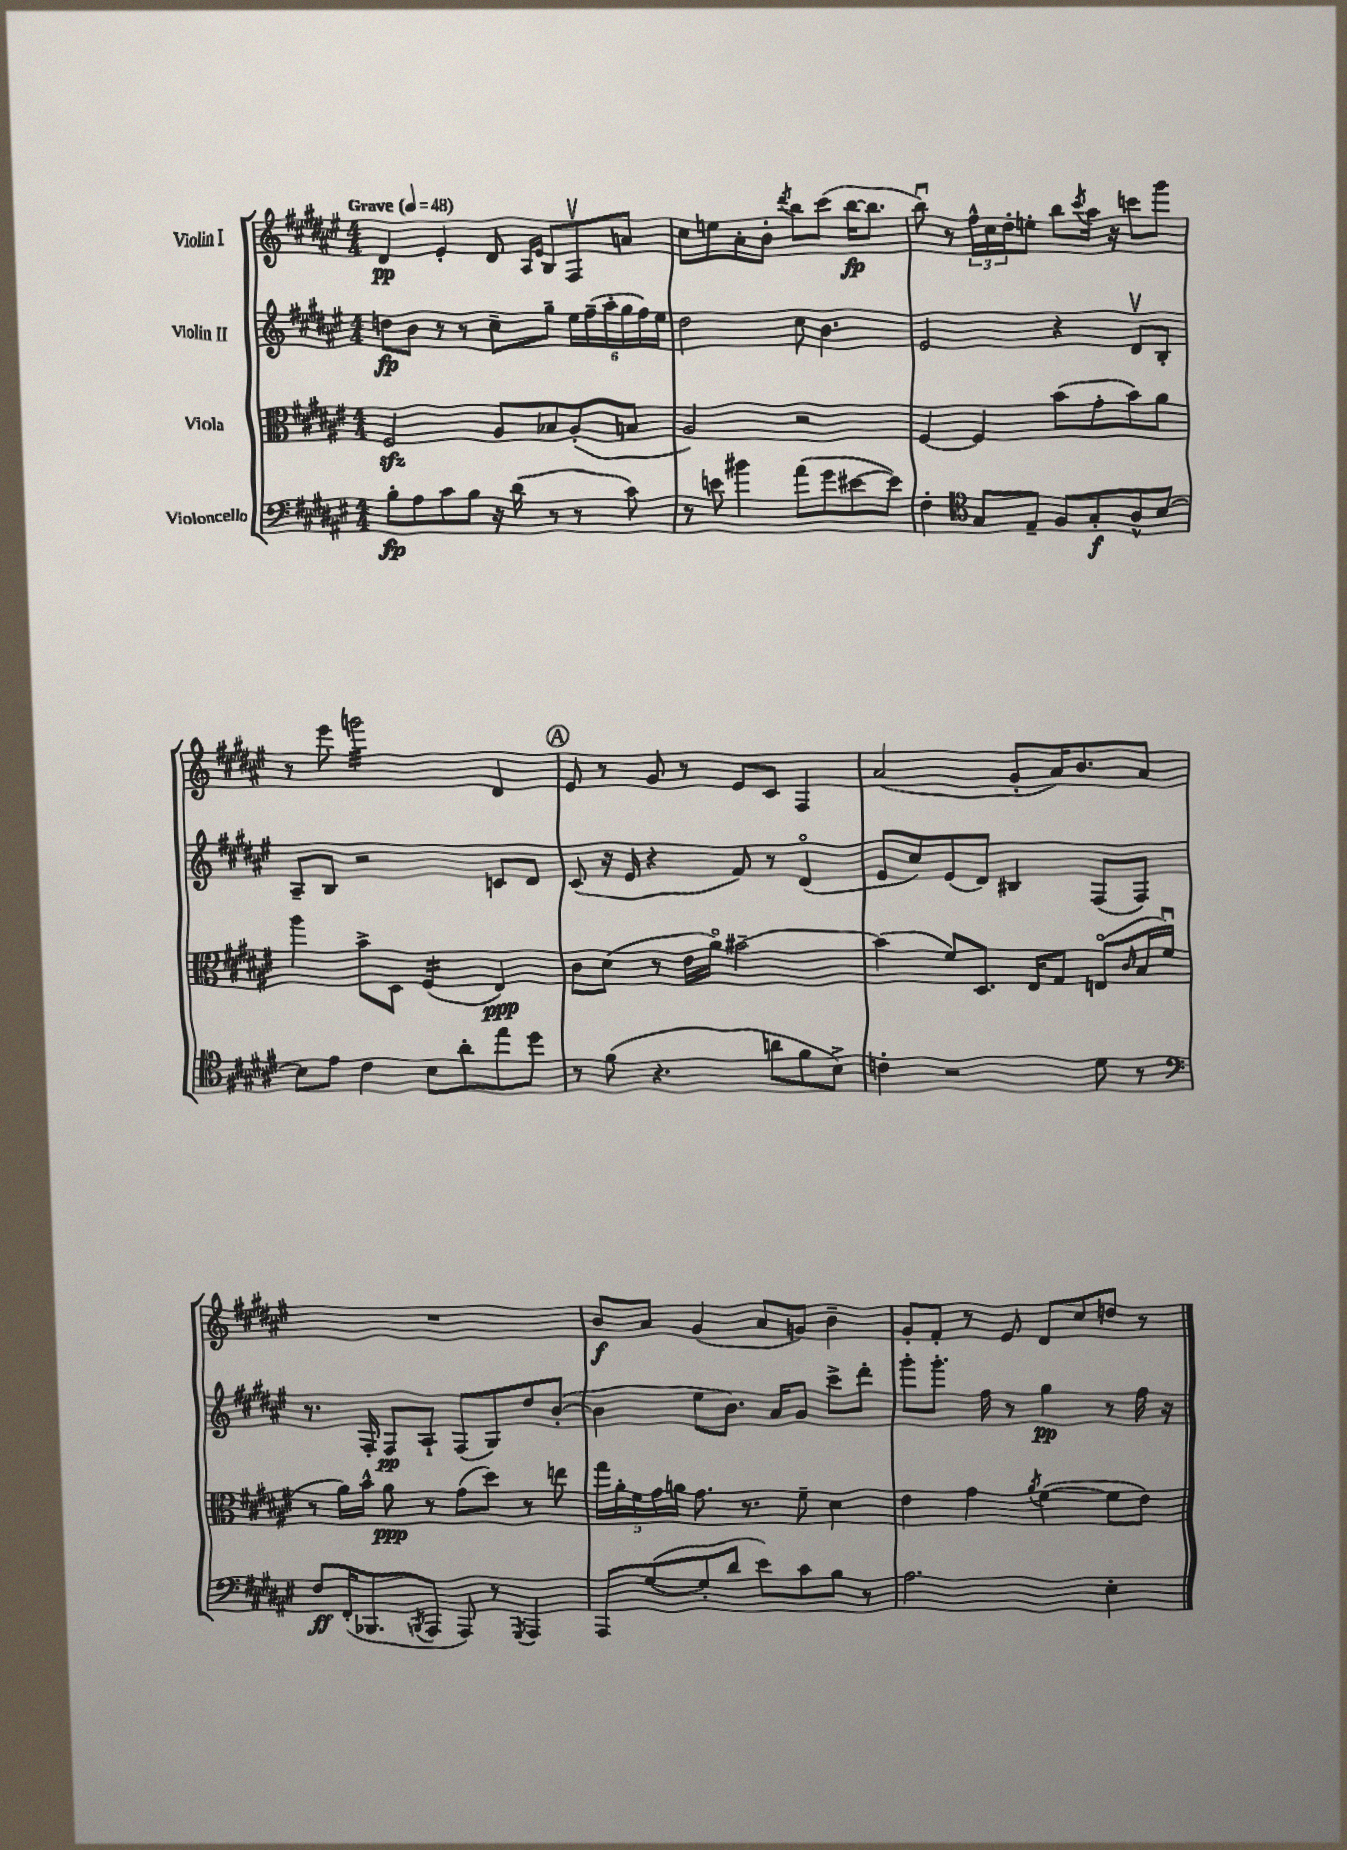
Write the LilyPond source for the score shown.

<<
\new StaffGroup <<
\new Staff = "s0" \with { instrumentName = "Violin I" } {
    \clef treble \key fis \major \numericTimeSignature \time 4/4 \tempo "Grave" 4 = 48
    dis'4\pp eis'4-. dis'8 \grace { ais16 eis'16 } b8 fis8\upbow a'8 |
    cis''8 e''8 ais'8-. b'8-. \acciaccatura { dis'''8 } b''8 cis'''8( b''16~\fp b''8. |
    b''8\downbow) r8 \tuplet 3/2 { fis''16-^ cis''16 dis''16-. } e''8-. b''8 \acciaccatura { cis'''8 } ais''16 r16 c'''8 gis'''8 |
    r8 eis'''8 g'''2:32 dis'4 |
    \mark \markup { \circle "A" } eis'8 r8 gis'8 r8 eis'8 cis'8 fis4 |
    ais'2( gis'8-. ais'16) b'8. ais'8 |
    R1 |
    b'8\f ais'8 gis'4( ais'8 g'8) b'4-- |
    gis'8-. fis'8-. r8 eis'8 dis'8 cis''8 d''8 r8 \bar "|." |
}
\new Staff = "s1" \with { instrumentName = "Violin II" } {
    \clef treble \key fis \major \numericTimeSignature \time 4/4
    d''8\fp b'8 r8 r8 cis''8-- gis''8-- \tuplet 6/4 { eis''16 fis''16--( ais''16-. gis''16 fis''16) eis''16 } |
    dis''2 cis''8 b'4. |
    eis'2 r4 dis'8\upbow b8-. |
    ais8-- b8 r2 c'8 dis'8 |
    \mark \markup { \circle "A" } cis'8( r16 eis'16 r4 fis'8) r8 dis'4\flageolet( |
    eis'8 cis''8) eis'8( dis'8) bis4 fis8( fis8) |
    r8. fis16-. fis8\pp ais8-! fis8( gis8) dis''8 b'8~-.( |
    b'4 eis''8 b'8.) ais'16 gis'8 cis'''8-> dis'''8-. |
    gis'''8-. gis'''8.-. fis''16 r8 gis''4\pp r8 fis''16 r16 \bar "|." |
}
\new Staff = "s2" \with { instrumentName = "Viola" } {
    \clef alto \key fis \major \numericTimeSignature \time 4/4
    fis2\sfz ais8 bes8 ais8-.( b8 |
    ais2) r2 |
    fis4~ fis4 b'8( gis'8-. b'8) ais'8 |
    ais''4 b'8-> dis8 fis4:16( eis4\ppp) |
    \mark \markup { \circle "A" } cis'8 dis'8( r8 eis'16 ais'16\flageolet) bis'2~-- |
    bis'4( fis'8) dis8. eis16 gis8 e8\flageolet( \grace { cis'16 } b16 fis'16\downbow |
    r8 ais'16) b'16-^ ais'8\ppp r8 gis'8( dis''8) r8 e''8 |
    \tuplet 5/4 { gis''16 ais'16-. fis'16 gis'16 a'16 } gis'8. r8. fis'8-- dis'4 |
    eis'4 gis'4 \acciaccatura { ais'8 } fis'4~( fis'8 eis'8) \bar "|." |
}
\new Staff = "s3" \with { instrumentName = "Violoncello" } {
    \clef bass \key fis \major \numericTimeSignature \time 4/4
    b8-.\fp ais8 cis'8 b8 r16 dis'16( r8 r8 cis'8) |
    r8 e'8 bis'4 ais'8( gis'8 eis'8~ eis'8) |
    fis4-. \clef tenor gis8 eis8-- fis8 gis8-.\f ais8-^ b8~ |
    b8 eis'8 cis'4 b8 ais'8-. eis''8 dis''8 |
    \mark \markup { \circle "A" } r8 fis'8( r4. a'8 fis'8 b8->) |
    c'4-. r2 dis'8 r8 |
    \clef bass fis8\ff fis,16-.( bes,,8. \acciaccatura { b,,8 } ais,,8 ais,,8) r8 \acciaccatura { gis,,8 } ais,,4 |
    ais,,8 gis8~( gis8-. dis'8 eis'8) cis'8 b8 r8 |
    ais2. eis4-. \bar "|." |
}
>>
>>
\layout { \context { \Score \remove "Bar_number_engraver" } }
